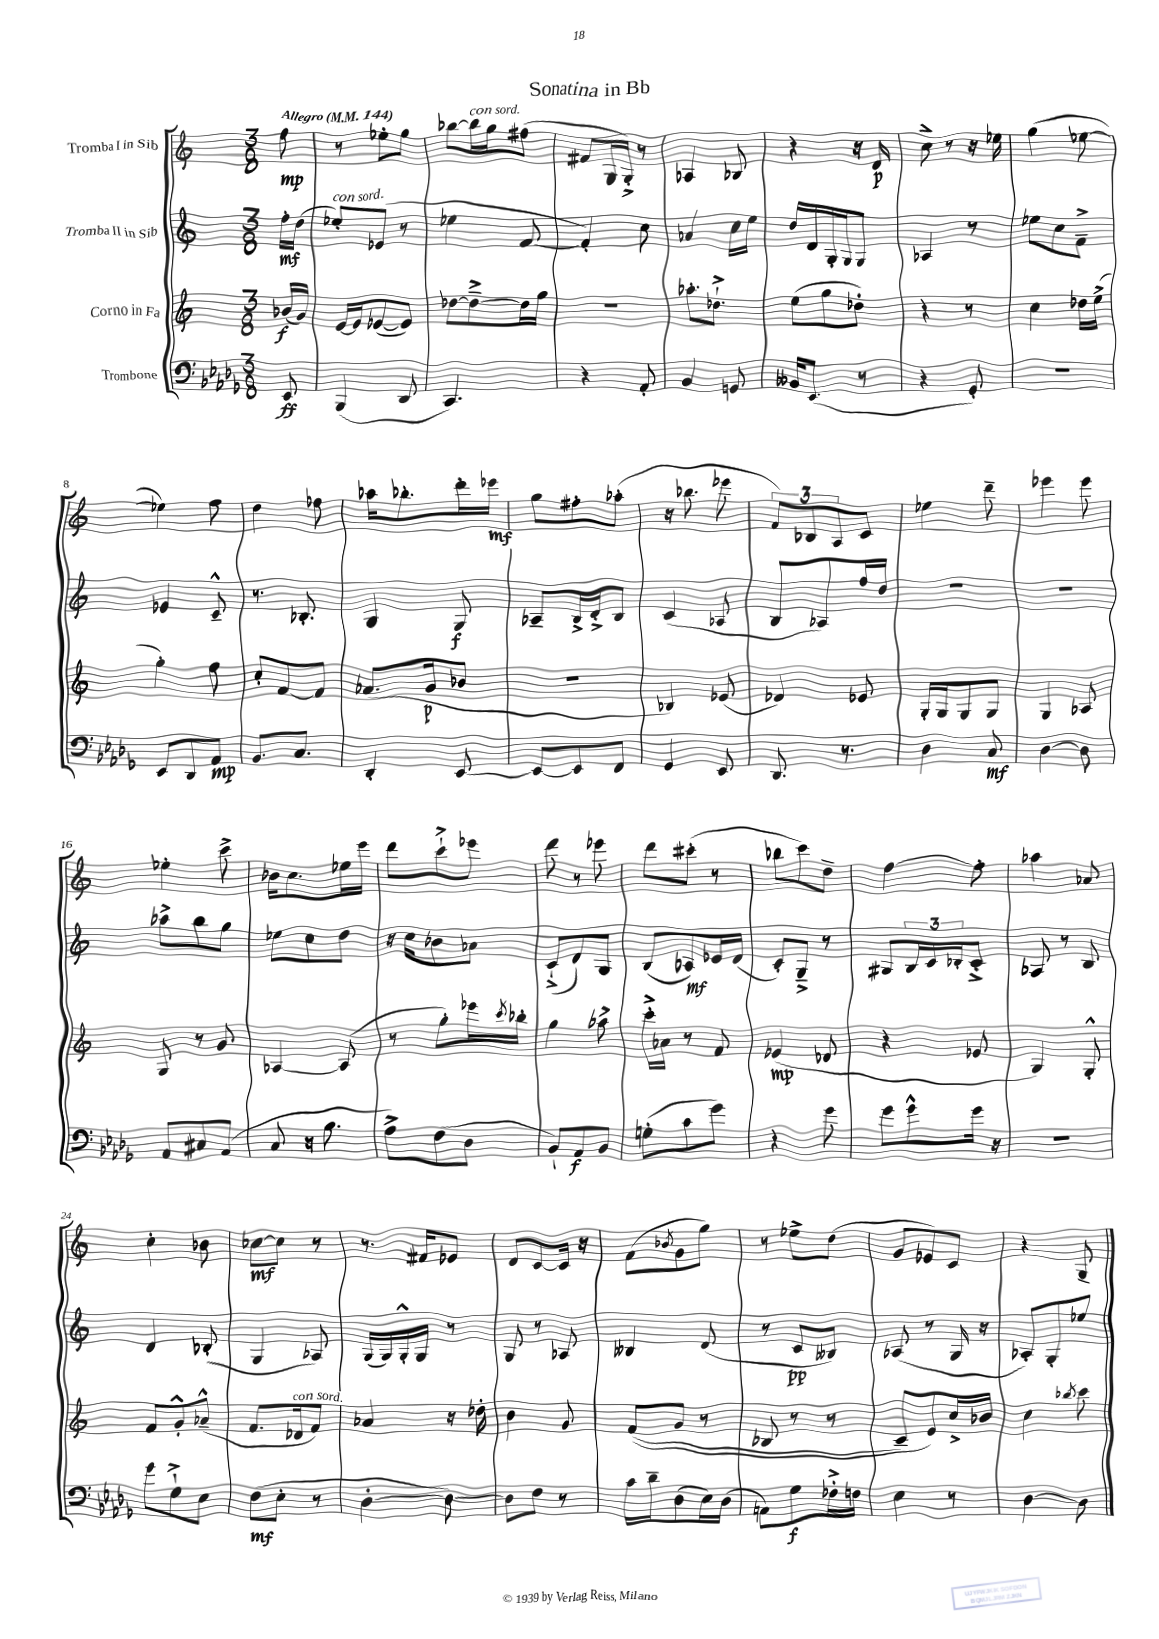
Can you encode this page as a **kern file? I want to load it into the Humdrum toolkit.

**kern	**dynam	**kern	**dynam	**kern	**dynam	**kern	**dynam
*part4	*part4	*part3	*part3	*part2	*part2	*part1	*part1
*staff4	*staff4	*staff3	*staff3	*staff2	*staff2	*staff1	*staff1
*I"Trombone	*	*I"Corno in Fa	*	*I"Tromba II in Sib	*	*I"Tromba I in Sib	*
*clefF4	*	*clefG2	*	*clefG2	*	*clefG2	*
*k[b-e-a-d-g-]	*	*k[]	*	*k[]	*	*k[]	*
*M3/8	*	*M3/8	*	*M3/8	*	*M3/8	*
*MM144	*	*MM144	*	*MM144	*	*MM144	*
=	=	=	=	=	=	=	=
!	!	!	!	!	!	!LO:TX:a:B:t=Allegro	!
8EE-/	ff	(16b-X/LL	f	16ff'\LL	mf	8ff\	mp
.	.	16g/JJ)	.	(16dd\JJ	.	.	.
=1	=1	=1	=1	=1	=1	=1	=1
!	!	!	!	!LO:TX:a:i:t=con sord.	!	!	!
(4BBB-/	.	[16e/LL	.	8ee-X'/L)	.	8r	.
.	.	16e/J]	.	.	.	.	.
.	.	([8e-X/	.	(8e-X/J	.	8ee-X'\L	.
8DD-/	.	8e-/J])	.	8r	.	8gg\J	.
=2	=2	=2	=2	=2	=2	=2	=2
4.CC/)	.	[8dd-X\L	.	4ee-X\	.	[8bb-X\L	.
!	!	!	!	!	!	!LO:TX:a:i:t=con sord.	!
.	.	8dd-~^\_	.	.	.	16bb-\L]	.
.	.	.	.	.	.	16gg\J	.
.	.	16dd-\L]	.	[8f/	.	(8ff#X\J	.
.	.	16gg\JJ	.	.	.	.	.
=3	=3	=3	=3	=3	=3	=3	=3
4r	.	4.r	.	4f'/])	.	8f#X/L	.
.	.	.	.	.	.	16G/L	.
.	.	.	.	.	.	16G'^/JJ)	.
8AA-'/	.	.	.	8cc\	.	8r	.
=4	=4	=4	=4	=4	=4	=4	=4
4BB-/	.	8.aa-X'\L	.	4a-X/	.	4A-X/	.
.	.	8.dd-X`^\J	.	.	.	.	.
8GGn/	.	.	.	16cc\LL	.	8B-X/	.
.	.	.	.	16ee\JJ	.	.	.
=5	=5	=5	=5	=5	=5	=5	=5
16BB--X/KL	.	(8ee\L	.	16dd/LL	.	4r	.
(8.EE-/J	.	.	.	16d/	.	.	.
.	.	8gg\	.	16G'/	.	.	.
.	.	.	.	16G/J	.	.	.
8r	.	8dd-X'\J)	.	8G/J	.	16r	.
.	.	.	.	.	.	16d/	p
=6	=6	=6	=6	=6	=6	=6	=6
4r	.	4r	.	4A-X/	.	8cc^\	.
.	.	.	.	.	.	8r	.
8GG-'/)	.	8r	.	8r	.	16r	.
.	.	.	.	.	.	16ee-X\	.
=7	=7	=7	=7	=7	=7	=7	=7
4.r	.	4cc\	.	8ee-X\L	.	(4gg\	.
.	.	.	.	8cc\	.	.	.
.	.	16dd-X\LL	.	8f~^\J	.	[8ee-X\	.
.	.	(16ee^\JJ	.	.	.	.	.
!!LO:LB:g=z
=8	=8	=8	=8	=8	=8	=8	=8
8EE-/L	.	4gg'\)	.	4e-X/	.	4ee-X\])	.
8DD-/	.	.	.	.	.	.	.
8AA-/J	mp	8ff\	.	8c~^^/	.	8ff\	.
=9	=9	=9	=9	=9	=9	=9	=9
8.BB-/L	.	8cc'/L	.	8.r	.	4dd\	.
.	.	[8f/	.	.	.	.	.
8.C/J	.	.	.	8.B-X'/	.	.	.
.	.	8f/J]	.	.	.	8ff-X\	.
=10	=10	=10	=10	=10	=10	=10	=10
4DD-'/	.	(8.a-X/L	.	4G/	.	16aa-X\KL	.
.	.	.	.	.	.	8.bb-X'\	.
.	.	16g/k	p	.	.	.	.
[8EE-/	.	8b-X/J	.	8G/	f	16ddd'\L	.
.	.	.	.	.	.	16eee-X\JJ	mf
=11	=11	=11	=11	=11	=11	=11	=11
8EE-/L_	.	4.r	.	8A-X~/L	.	8gg\L	.
8EE-/]	.	.	.	16B^/L	.	8ff#X'\	.
.	.	.	.	16d'^/J	.	.	.
8FF/J	.	.	.	8B/J	.	(8aa-X'\J	.
=12	=12	=12	=12	=12	=12	=12	=12
4GG-/	.	4B-X/)	.	(4c/	.	16r	.
.	.	.	.	.	.	8.bb-X\	.
8EE-/	.	(8e-X/	.	8A-X/	.	8eee-X\	.
=13	=13	=13	=13	=13	=13	=13	=13
8.DD-/	.	4d-X/)	.	8B/L	.	12f/L)	.
.	.	.	.	.	.	12B-X/	.
.	.	.	.	8A-X/)	.	.	.
.	.	.	.	.	.	12A/	.
8.r	.	.	.	.	.	.	.
.	.	8e-X/	.	16ff/L	.	8c/J	.
.	.	.	.	16dd/JJ	.	.	.
=14	=14	=14	=14	=14	=14	=14	=14
4D-\	.	16G'/LL	.	4.r	.	4ee-X\	.
.	.	16G/J	.	.	.	.	.
.	.	8G/	.	.	.	.	.
8C/	mf	8G/J	.	.	.	8ddd~\	.
=15	=15	=15	=15	=15	=15	=15	=15
[4D-\	.	4G/	.	4.r	.	4eee-X\	.
8D-\]	.	8A-X/	.	.	.	8eee-\	.
!!LO:LB:g=z
=16	=16	=16	=16	=16	=16	=16	=16
8AA-/L	.	8G/	.	8aa-X^\L	.	4ee-X'\	.
8C#X/	.	8r	.	8bb\	.	.	.
(8AA-/J	.	8g/	.	8gg\J	.	8ccc^\	.
=17	=17	=17	=17	=17	=17	=17	=17
8C/	.	[4A-X/	.	8ee-X\L	.	16b-X\KL	.
.	.	.	.	.	.	8.cc\	.
16r	.	.	.	8cc\	.	.	.
8.B-\	.	.	.	.	.	.	.
.	.	(8A-/]	.	8dd\J	.	16ee-X\L	.
.	.	.	.	.	.	16eee\JJ	.
=18	=18	=18	=18	=18	=18	=18	=18
8A-^\L)	.	8r	.	16r	.	8ddd\L	.
.	.	.	.	16cc\KL	.	.	.
(8F\	.	8gg'\L)	.	8b-X\	.	8ccc`^\	.
8D-\J	.	16eee-X\L	.	8a-X\J	.	8eee-X\J	.
.	.	8qccc/	.	.	.	.	.
.	.	16bb-X'\JJ	.	.	.	.	.
=19	=19	=19	=19	=19	=19	=19	=19
8BB-`/L)	.	4gg\	.	(8c`^/L	.	8ddd\	.
8AA-/	f	.	.	8d/)	.	8r	.
8BB-/J	.	8aa-X^\	.	8G/J	.	8eee-X\	.
=20	=20	=20	=20	=20	=20	=20	=20
(8Gn'\L	.	16ccc'^\LL	.	(8B/L	.	8ddd\L	.
.	.	16a-X\JJ	.	.	.	.	.
8c\	.	8r	.	8A-X/)	mf	(8ccc#X'\J	.
8g-\J)	.	8f/	.	16e-X/L	.	8r	.
.	.	.	.	(16d/JJ	.	.	.
=21	=21	=21	=21	=21	=21	=21	=21
4r	.	(4e-X/	mp	8c'/L)	.	8bb-X\L	.
.	.	.	.	8G~^/J	.	8ccc\)	.
8g-\	.	8d-X/	.	8r	.	8dd~\J	.
=22	=22	=22	=22	=22	=22	=22	=22
8g-\L	.	4r	.	8G#X/L	.	[4ff\	.
8g-^^\	.	.	.	24B/L	.	.	.
.	.	.	.	24c/	.	.	.
.	.	.	.	24B-X'/J	.	.	.
16g-\Jk	.	8e-X/	.	8c'^/J	.	8ff'\]	.
16r	.	.	.	.	.	.	.
=23	=23	=23	=23	=23	=23	=23	=23
4.r	.	4G/)	.	8A-X/	.	4aa-X\	.
.	.	.	.	8r	.	.	.
.	.	8G'^^/	.	8B/	.	8a-X/	.
!!LO:LB:g=z
=24	=24	=24	=24	=24	=24	=24	=24
8g-\L	.	8f/L	.	4d/	.	4cc'\	.
8G-`^\	.	8g'^^/	.	.	.	.	.
8E-\J	.	(8a-X~^^/J	.	(8B-X'/	.	8b-X\	.
=25	=25	=25	=25	=25	=25	=25	=25
(8F\L	mf	8.f/L	.	4G/	.	[8cc-X\L	mf
8E-'\J	.	.	.	.	.	8cc-\J]	.
!	!	!LO:TX:a:i:t=con sord.	!	!	!	!	!
.	.	16d-X/k	.	.	.	.	.
8r	.	8f/J)	.	8A-X/)	.	8r	.
=26	=26	=26	=26	=26	=26	=26	=26
[4D-'\	.	4a-X/	.	(16G/LL	.	8.r	.
.	.	.	.	16G/)	.	.	.
.	.	.	.	16G'^^/	.	.	.
.	.	.	.	16G/JJ	.	16f#X/KL	.
8D-\_)	.	16r	.	8r	.	8e-X/J	.
.	.	16dd-X'\	.	.	.	.	.
=27	=27	=27	=27	=27	=27	=27	=27
8D-\L]	.	4b\	.	8G/	.	8d/L	.
8F\J	.	.	.	8r	.	[8c/	.
8r	.	8g/	.	8A-X/	.	16c/Jk]	.
.	.	.	.	.	.	16r	.
=28	=28	=28	=28	=28	=28	=28	=28
16c\LL	.	((8f/L	.	4B--X/	.	(8f\L	.
16d-~\J	.	.	.	.	.	.	.
.	.	.	.	.	.	8qb-X/	.
(8D-\	.	8g/J	.	.	.	8g\	.
16E-\L)	.	8r	.	(8d/	.	8gg\J)	.
(16D-\JJ	.	.	.	.	.	.	.
=29	=29	=29	=29	=29	=29	=29	=29
8AAn\L)	.	8B-X/	.	8r	.	8r	.
8G-\	f	8r	.	8c/L	pp	8ee-X^\L	.
16F-X'^\L	.	8r	.	8B--X/J)	.	(8dd\J	.
16Fn\JJ	.	.	.	.	.	.	.
=30	=30	=30	=30	=30	=30	=30	=30
4E-\	.	8c~/L)	.	(8A-X/	.	8g/L	.
.	.	8e/)	.	8r	.	8e-X/)	.
8r	.	16cc^/L	.	16G/	.	8c/J	.
.	.	16b-X/JJ	.	16r	.	.	.
=31	=31	=31	=31	=31	=31	=31	=31
[4D-\	.	4cc\	.	8A-X'/L)	.	4r	.
.	.	.	.	8G'/	.	.	.
.	.	8qbb-X/	.	.	.	.	.
8D-\]	.	8ccc\	.	8ee-X/J	.	8G~/	.
==	==	==	==	==	==	==	==
*-	*-	*-	*-	*-	*-	*-	*-
